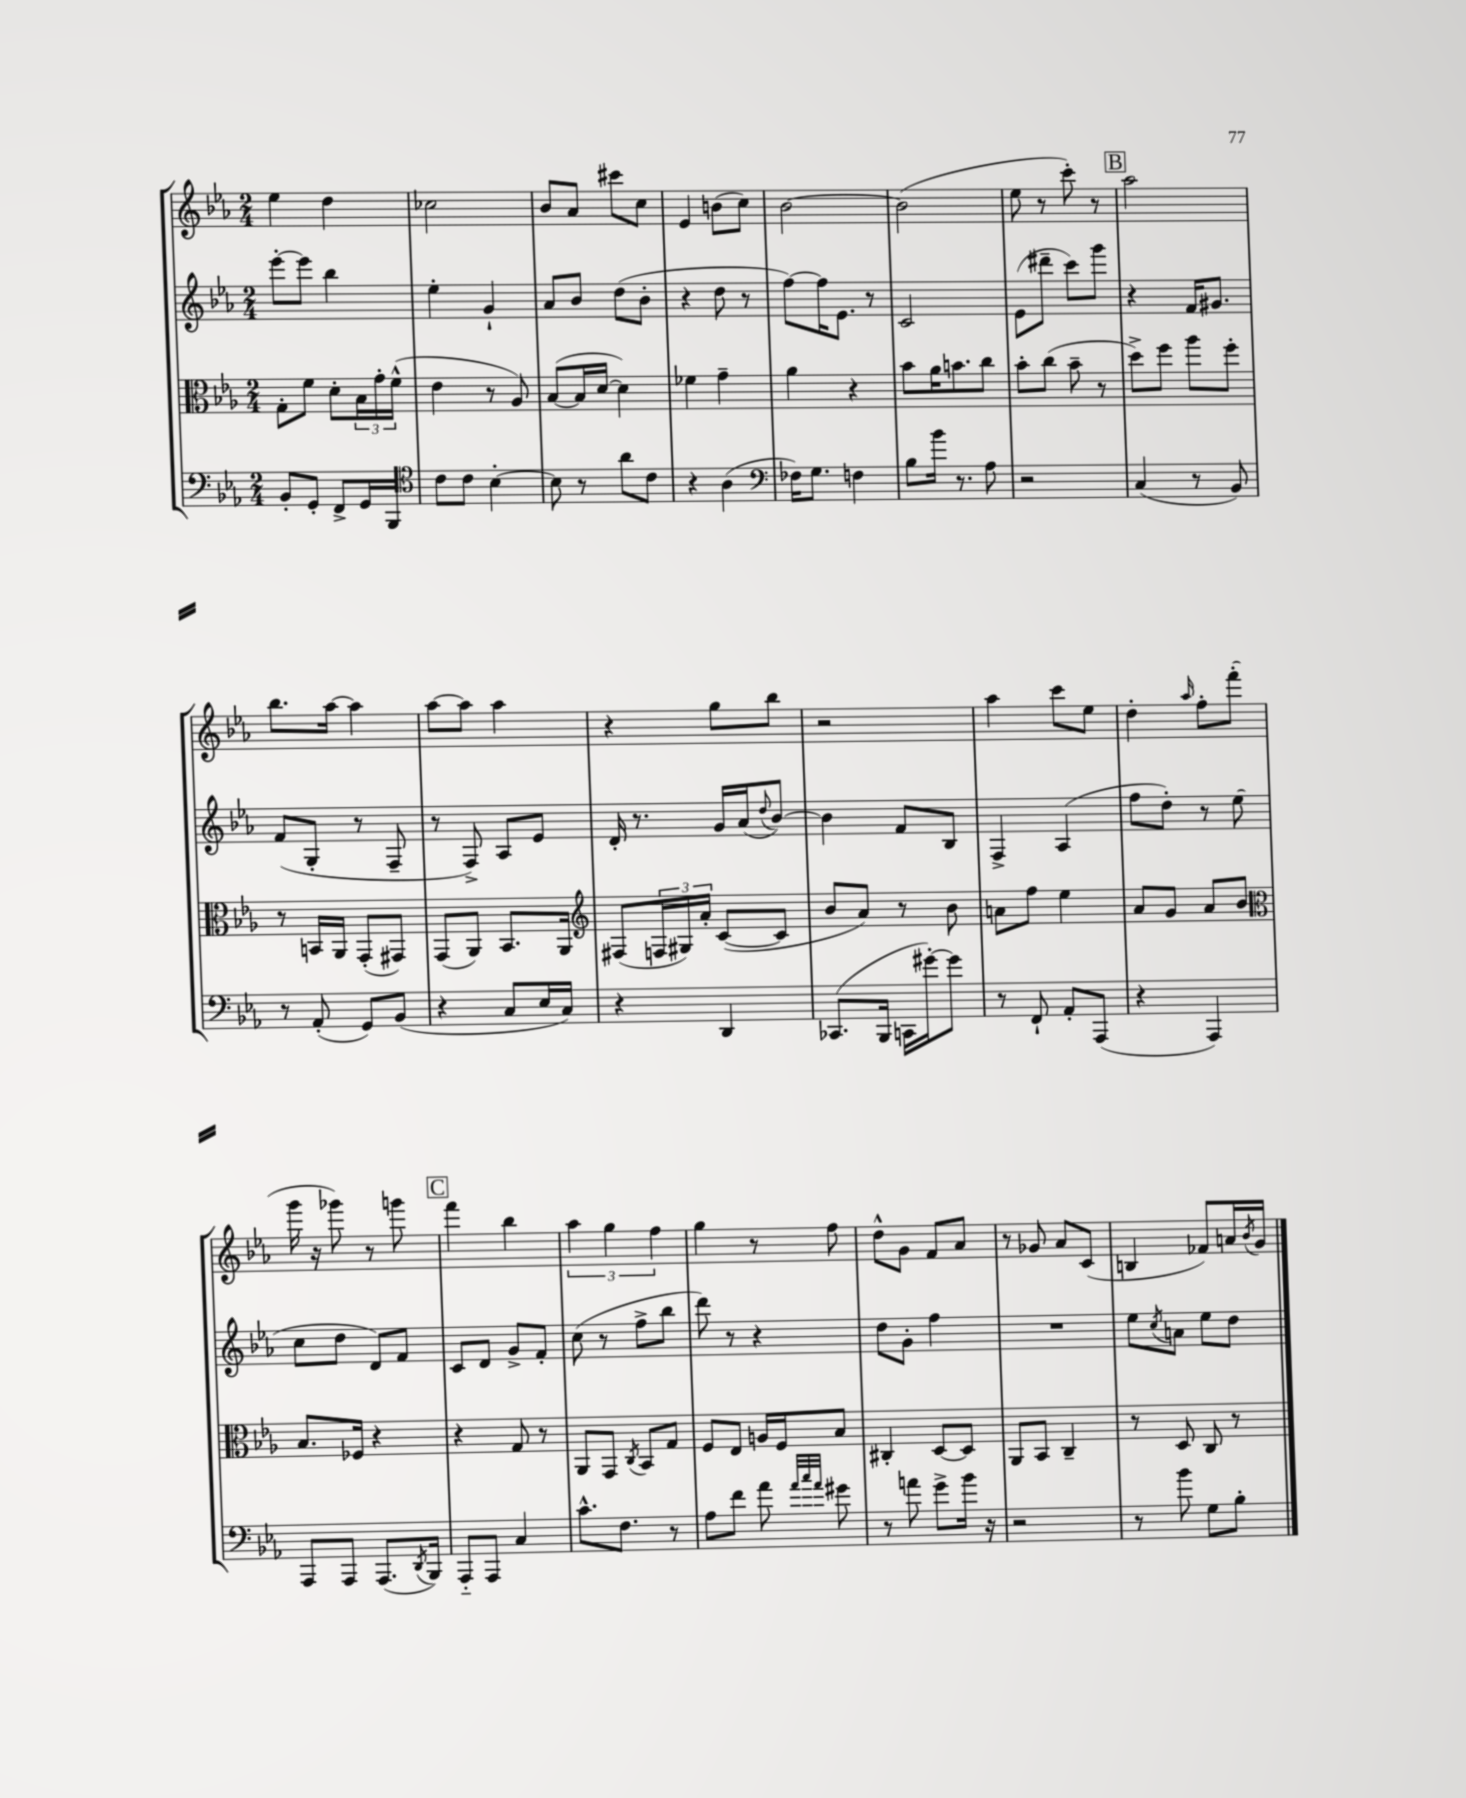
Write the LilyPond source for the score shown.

<<
\new StaffGroup <<
\new Staff = "s0" {
    \clef treble \key ees \major \numericTimeSignature \time 2/4
    ees''4 d''4 |
    ces''2 |
    bes'8 aes'8 cis'''8 c''8 |
    ees'4 b'8( c''8) |
    bes'2~ |
    bes'2( |
    ees''8 r8 c'''8-.) r8 |
    \mark \markup { \box "B" } aes''2 |
    bes''8. aes''16~ aes''4 |
    aes''8~ aes''8 aes''4 |
    r4 g''8 bes''8 |
    r2 |
    aes''4 c'''8 ees''8 |
    d''4-. \grace { aes''16 } f''8-. f'''8-.( |
    g'''16 r16 ges'''8) r8 g'''8 |
    \mark \markup { \box "C" } f'''4 bes''4 |
    \tuplet 3/2 { aes''4 g''4 f''4 } |
    g''4 r8 f''8 |
    d''8-^ g'8 f'8 aes'8 |
    r8 ges'8 aes'8 c'8( |
    b4 fes'8) a'16 \acciaccatura { bes'8 } g'16 \bar "|." |
}
\new Staff = "s1" {
    \clef treble \key ees \major \numericTimeSignature \time 2/4
    ees'''8~-. ees'''8 bes''4 |
    ees''4-. g'4-! |
    aes'8 bes'8 d''8( bes'8-. |
    r4 d''8 r8 |
    f''8~) f''16 ees'8. r8 |
    c'2 |
    ees'8( dis'''8-- c'''8) g'''8 |
    \mark \markup { \box "B" } r4 f'16 gis'8. |
    f'8( g8-. r8 f8-- |
    r8 f8->) aes8 ees'8 |
    d'16-. r8. g'16 aes'16( \appoggiatura { d''8 } bes'8~) |
    bes'4 f'8 bes8 |
    f4-> aes4( |
    f''8 d''8-.) r8 ees''8( |
    c''8 d''8 d'8) f'8 |
    \mark \markup { \box "C" } c'8 d'8 g'8-> f'8-. |
    c''8( r8 f''8-> bes''8 |
    d'''8) r8 r4 |
    d''8 g'8-. f''4 |
    R2 |
    ees''8 \acciaccatura { c''8 } a'8 ees''8 d''8 \bar "|." |
}
\new Staff = "s2" {
    \clef alto \key ees \major \numericTimeSignature \time 2/4
    g8-. f'8 d'8-. \tuplet 3/2 { bes16 g'16-. f'16-^( } |
    ees'4 r8 aes8) |
    bes8~( bes16 d'16~ d'4) |
    fes'4 g'4-- |
    aes'4 r4 |
    bes'8 aes'16 b'8. c''8 |
    bes'8-. c''8( bes'8-- r8 |
    \mark \markup { \box "B" } d''8->) f''8 aes''8 f''8-. |
    r8 b,16 aes,16 g,8-.( gis,8) |
    g,8( aes,8) bes,8. aes,16 |
    \clef treble fis8( \tuplet 3/2 { f16 gis16) aes'16-. } c'8~( c'8 |
    bes'8 aes'8) r8 bes'8 |
    a'8 f''8 ees''4 |
    aes'8 g'8 aes'8 bes'8 |
    \clef alto bes8. fes16 r4 |
    \mark \markup { \box "C" } r4 g8 r8 |
    aes,8 g,8 \acciaccatura { c8 } bes,8 g8 |
    f8 ees8 a16 f16 bes8 |
    cis4-. d8~ d8 |
    aes,8 bes,8 c4-- |
    r8 d8 c8 r8 \bar "|." |
}
\new Staff = "s3" {
    \clef bass \key ees \major \numericTimeSignature \time 2/4
    bes,8-. g,8-. f,8-> g,16 bes,,16 |
    \clef tenor c'8 c'8 bes4~-. |
    bes8 r8 aes'8 c'8 |
    r4 aes4( |
    \clef bass fes16) g8. f4 |
    bes8 bes'16 r8. aes8 |
    r2 |
    \mark \markup { \box "B" } c4( r8 bes,8) |
    r8 aes,8-.( g,8) bes,8( |
    r4 c8 ees16 c16) |
    r4 d,4 |
    ces,8.( bes,,16 c,16 gis'16~-.) gis'8 |
    r8 f,8-! aes,8-. aes,,8( |
    r4 aes,,4) |
    aes,,8 aes,,8 aes,,8.( \acciaccatura { d,8 } bes,,16) |
    \mark \markup { \box "C" } aes,,8-_ aes,,8 c4 |
    c'8.-^ f8. r8 |
    aes8 f'8 aes'8 \grace { aes'32 c''32 aes'32 } gis'8 |
    r8 a'8 g'8-> bes'16 r16 |
    r2 |
    r8 bes'8 g8 bes8-. \bar "|." |
}
>>
>>
\layout { \context { \Score \remove "Bar_number_engraver" } }
